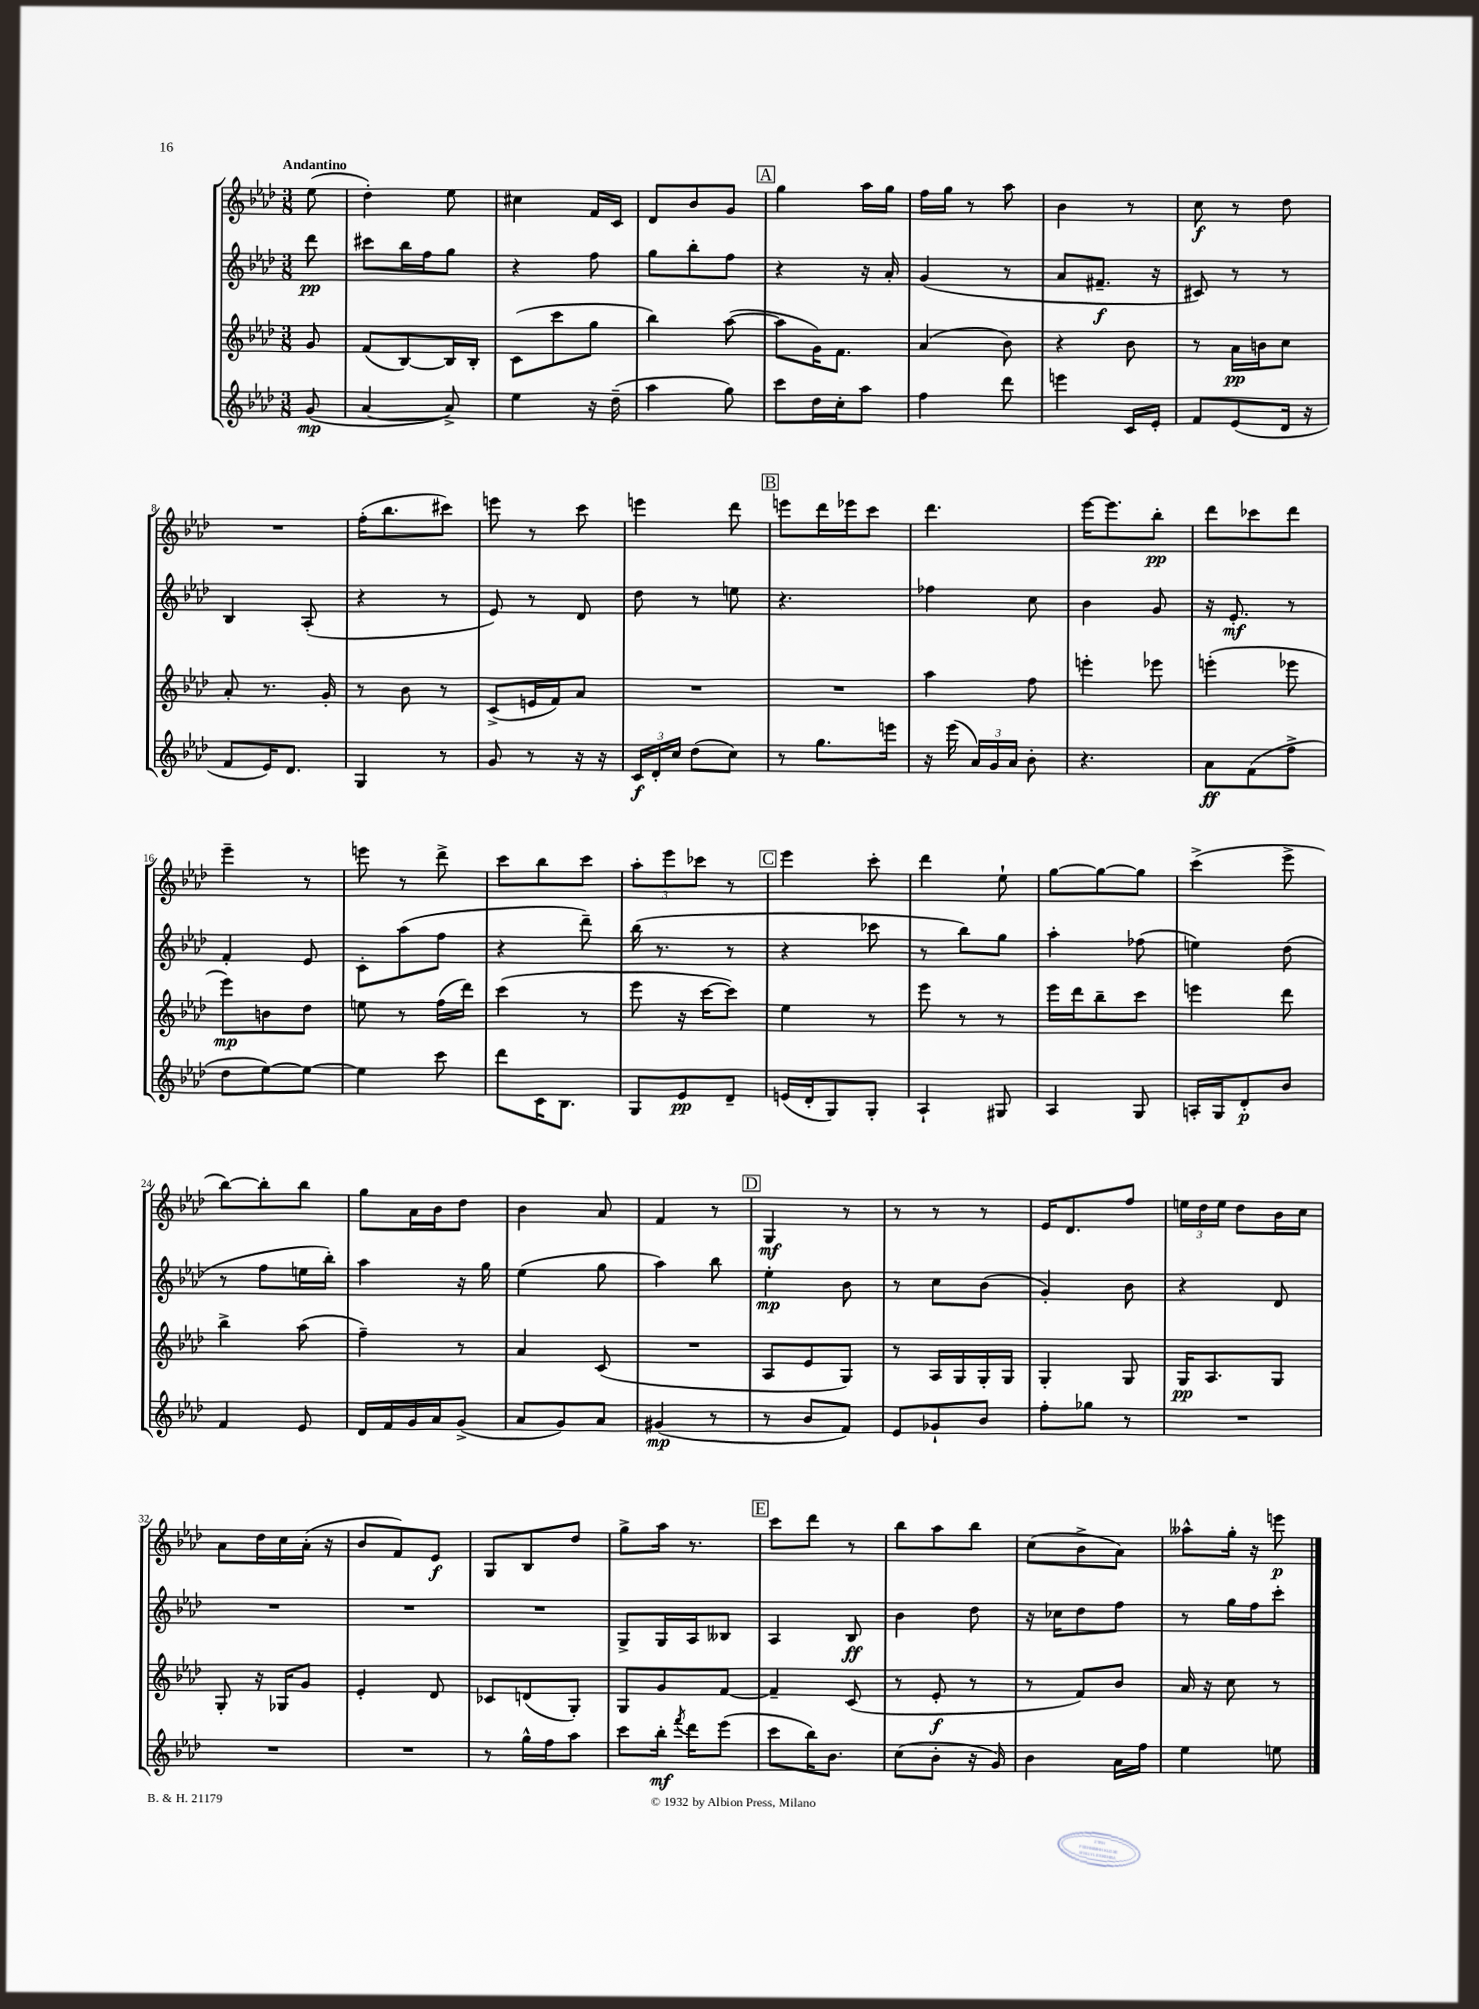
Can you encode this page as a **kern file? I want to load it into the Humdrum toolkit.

**kern	**kern	**kern	**kern
*staff4	*staff3	*staff2	*staff1
*clefG2	*clefG2	*clefG2	*clefG2
*k[b-e-a-d-]	*k[b-e-a-d-]	*k[b-e-a-d-]	*k[b-e-a-d-]
*M3/8	*M3/8	*M3/8	*M3/8
(8g	8g	8ddd-	(8ee-
=	=	=	=
[4a-	(8f	8ccc#	4dd-')
.	[8B-)	16bb-	.
.	.	16ff	.
8a-^])	16B-]	8gg	8ee-
.	16B-'	.	.
=	=	=	=
4ee-	(8c	4r	4cc#
.	8ccc	.	.
16r	8gg	8ff	16f
(16dd-~	.	.	16c
=	=	=	=
4aa-	4bb-)	8gg	8d-
.	.	8bb-'	8b-
8gg)	([8aa-	8ff	8g
=	=	=	=
8ccc	8aa-]	4r	4gg
16dd-	16g)	.	.
16cc'	8.f	.	.
8aa-	.	16r	16aa-
.	.	16a-'	16gg
=	=	=	=
4ff	(4a-	(4g	16ff
.	.	.	16gg
.	.	.	8r
8ddd-	8b-)	8r	8aa-
=	=	=	=
4eee	4r	8a-	4b-
.	.	8.f#~	.
16c	8b-	.	8r
16e-'	.	16r	.
=	=	=	=
8f	8r	8c#)	8cc
(8e-	16a-	8r	8r
.	16b	.	.
16d-	8cc	8r	8dd-
16r	.	.	.
=	=	=	=
8f	8a-'	4B-	4.r
16e-)	8.r	.	.
8.d-	.	.	.
.	.	(8A-'	.
.	16g'	.	.
=	=	=	=
4G	8r	4r	(16ff'
.	.	.	8.bb-
.	8b-	.	.
8r	8r	8r	8ccc#)
=	=	=	=
8g	(8c^	8e-)	8eee
8r	16e	8r	8r
.	16f)	.	.
16r	8a-	8d-	8ccc
16r	.	.	.
=	=	=	=
24c	4.r	8dd-	4eee
24d-'	.	.	.
24cc	.	.	.
(8dd-	.	8r	.
8cc)	.	8ee	8ddd-
=	=	=	=
8r	4.r	4.r	8eee
8.gg	.	.	16ddd-
.	.	.	16eee-
.	.	.	8ccc
16eee	.	.	.
=	=	=	=
16r	4aa-	4ff-	4.ddd-
(16eee-	.	.	.
24a-)	.	.	.
24g	.	.	.
24a-	.	.	.
8b-'	8ff	8cc	.
=	=	=	=
4.r	4eee'	4b-	[16eee-
.	.	.	8.eee-]
.	8eee-	8g	8bb-'
=	=	=	=
8a-	(4eee'	16r	8ddd-
.	.	8.e-'	.
(8f	.	.	8ccc-
8ff^	8eee-	8r	8ddd-
=	=	=	=
8dd-	8eee-)	4f'	4eee-~
[8ee-)	8b	.	.
8ee-_	8dd-	8e-	8r
=	=	=	=
4ee-]	8ee	8c'	8eee
.	8r	(8aa-	8r
8ccc	(16ff	8ff	8ddd-^
.	16ddd-)	.	.
=	=	=	=
8ddd-	(4ccc	4r	8ccc
16c	.	.	8bb-
8.B-	.	.	.
.	8r	8ddd-~)	8ccc
=	=	=	=
8G	8eee-	(16bb-	12aa-'
.	.	8.r	.
.	.	.	12eee-
8e-	16r	.	.
.	.	.	12ccc-
.	[16ccc	.	.
8d-~	8ccc])	8r	8r
=	=	=	=
(16e	4ee-	4r	4eee-
16d-'	.	.	.
8G)	.	.	.
8G'	8r	8ccc-	8ccc'
=	=	=	=
4A-`	8eee-	8r	4ddd-
.	8r	8bb-)	.
8G#	8r	8gg	8ee-`
=	=	=	=
4A-	16eee-	4aa-'	[8gg
.	16ddd-	.	.
.	8bb-~	.	8gg_
8G	8ccc	(8ff-	8gg]
=	=	=	=
16A'	4eee	4ee)	(4ccc^
16G	.	.	.
8d-'	.	.	.
8b-	8ddd-	(8dd-	8eee-^
=	=	=	=
4f	4bb-^	8r	[8bb-)
.	.	8ff	8bb-']
8e-	(8aa-	16ee	8bb-
.	.	16bb-')	.
=	=	=	=
16d-	4ff~)	4aa-	8gg
16f	.	.	.
16g	.	.	16a-
16a-	.	.	16b-
(8g^	8r	16r	8dd-
.	.	16gg	.
=	=	=	=
8a-	4a-	(4ee-	4b-
8g)	.	.	.
8a-	(8c	8gg	8a-
=	=	=	=
(4g#	4.r	4aa-)	4f
8r	.	8bb-	8r
=	=	=	=
8r	8A-	4ee-'	4G
8b-	8e-	.	.
8f)	8G)	8b-	8r
=	=	=	=
8e-	8r	8r	8r
8g-`	16A-	8cc	8r
.	16G	.	.
8b-	16G'	(8b-	8r
.	16G	.	.
=	=	=	=
8ff'	4G'	4g')	16e-
.	.	.	8.d-
8gg-	.	.	.
8r	8G	8b-	8ff
=	=	=	=
4.r	16G	4r	24ee
.	.	.	24dd-
.	8.A-	.	.
.	.	.	24ee
.	.	.	8dd-
.	8G	8d-	16b-
.	.	.	16cc
=	=	=	=
4.r	8G'	4.r	8a-
.	16r	.	16dd-
.	16G-	.	16cc
.	8g	.	(16a-'
.	.	.	16r
=	=	=	=
4.r	4e-'	4.r	8b-
.	.	.	8f)
.	8d-	.	8e-
=	=	=	=
8r	8c-	4.r	8G
16gg^^	(8d	.	8B-
16ff	.	.	.
8aa-	8G')	.	8dd-
=	=	=	=
8ccc	8G	8G^	8gg^
16bb-'	8g	16G	16aa-
8qfff	.	.	.
16ddd-	.	16A-	8.r
(8eee-	[8f	8B--	.
=	=	=	=
8ccc	4f~]	4A-	8ccc
16bb-)	.	.	8ddd-
8.b-	.	.	.
.	(8c	8B-	8r
=	=	=	=
(8cc	8r	4b-	8bb-
8b-'	8e-'	.	8aa-
16r	8r	8dd-	8bb-
16g)	.	.	.
=	=	=	=
4b-	8r	16r	(8cc
.	.	16cc-	.
.	8f)	8dd-	8b-^
16a-	8b-	8ff	8a-)
16ff	.	.	.
=	=	=	=
4ee-	16a-	8r	8aa--^^
.	16r	.	.
.	8cc	16gg	16gg'
.	.	16ff	16r
8ee	8r	8ccc'	8eee
==	==	==	==
*-	*-	*-	*-
